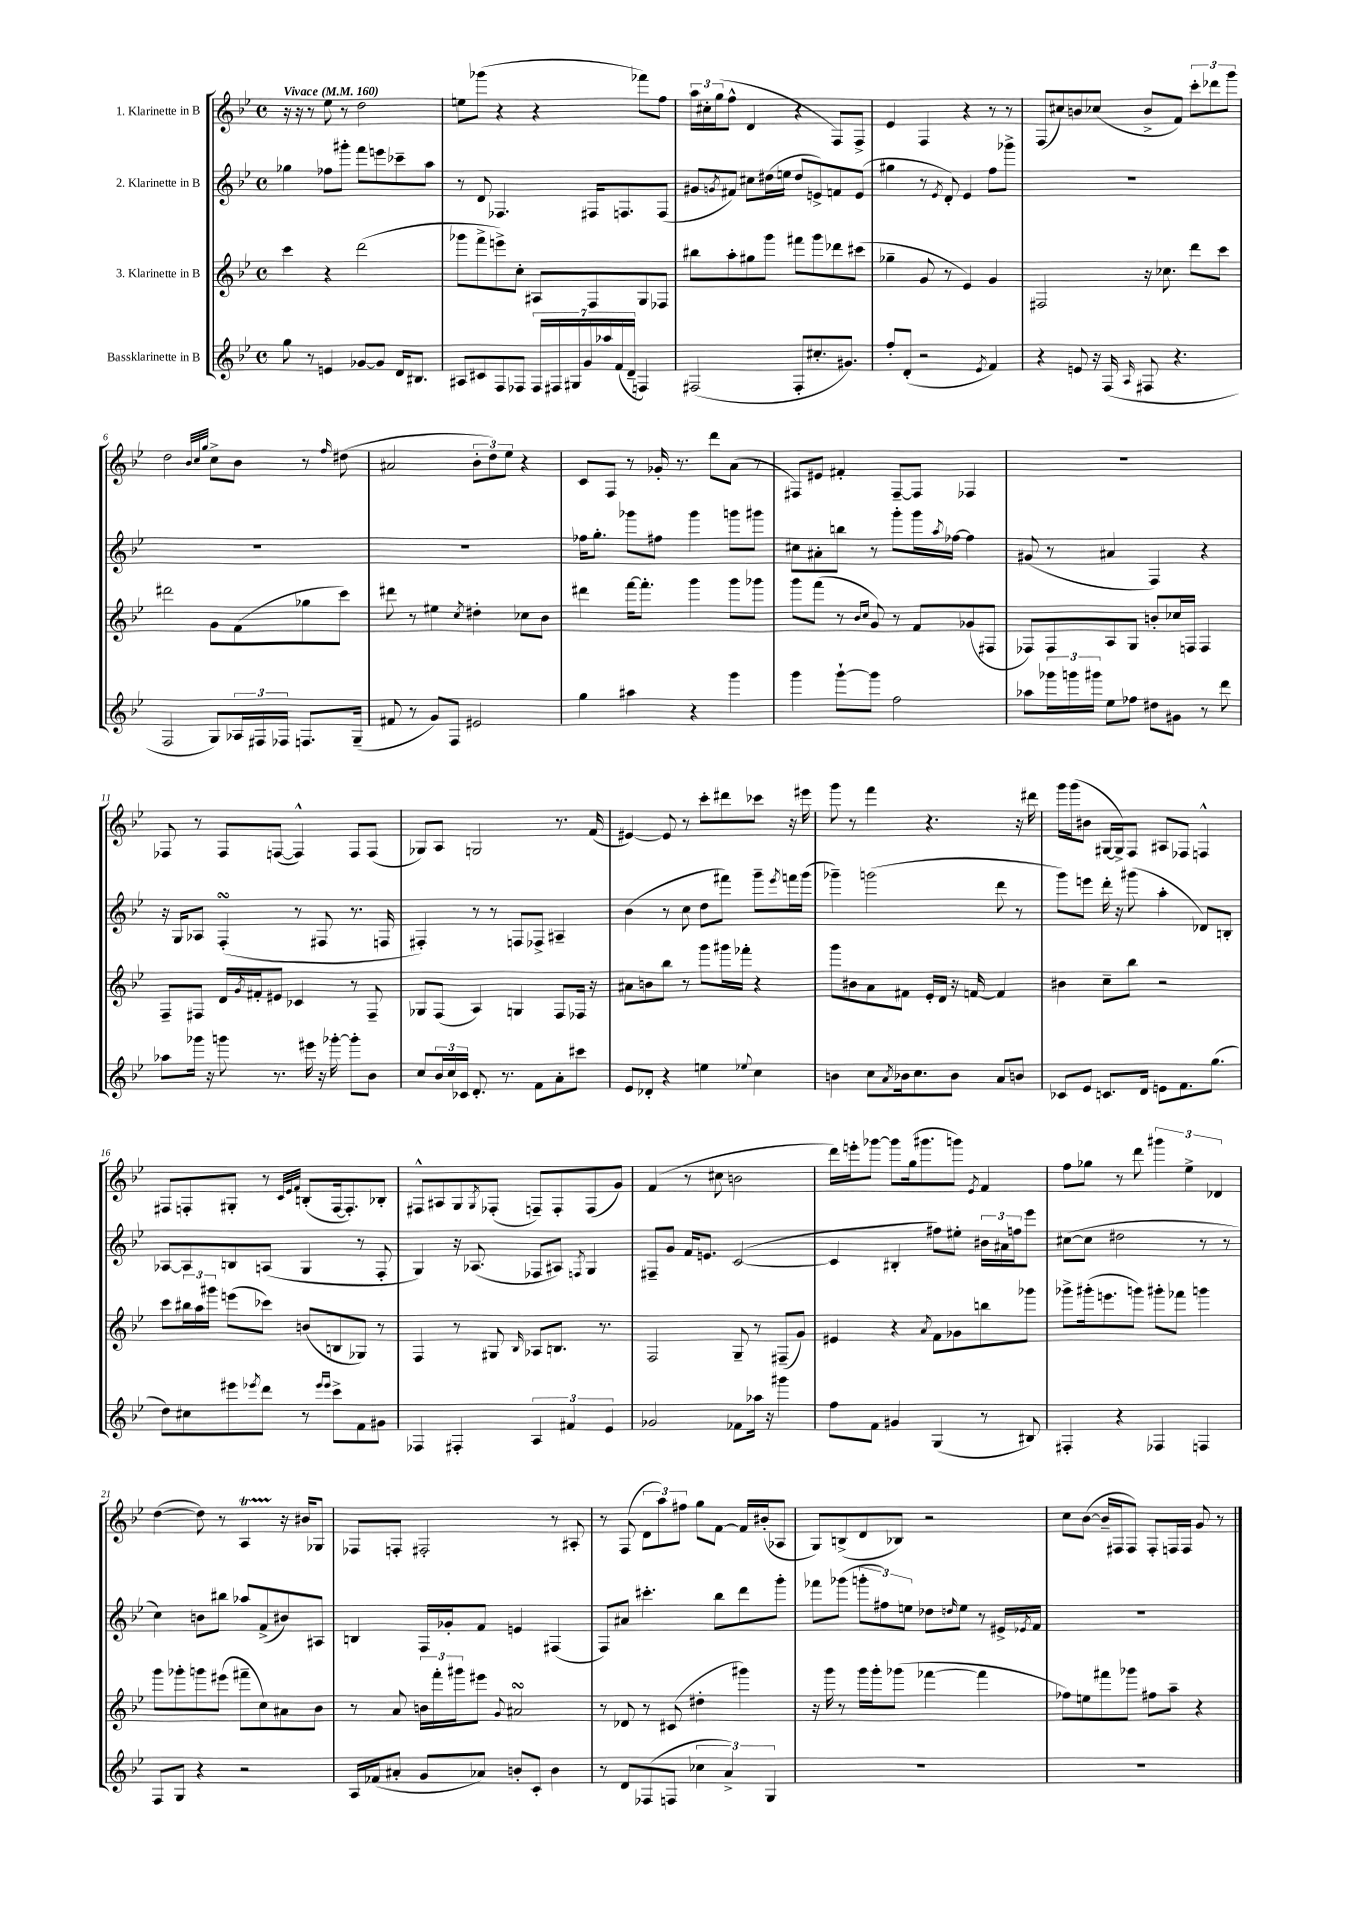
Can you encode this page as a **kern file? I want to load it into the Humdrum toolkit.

**kern	**kern	**kern	**kern
*staff4	*staff3	*staff2	*staff1
*clefG2	*clefG2	*clefG2	*clefG2
*k[b-e-]	*k[b-e-]	*k[b-e-]	*k[b-e-]
*M4/4	*M4/4	*M4/4	*M4/4
*met(c)	*met(c)	*met(c)	*met(c)
*MM160	*MM160	*MM160	*MM160
8gg	4ccc	4gg-	16r
.	.	.	16r
8r	.	.	8r
4e	4r	8ff-	8ee-
.	.	8ggg#'	8r
[8g-	(2ddd	8fff	2dd
8g-]	.	8eee	.
16d	.	8ccc-~	.
8.B#	.	.	.
.	.	8aa	.
=	=	=	=
8A#	8ggg-	8r	8ee
8c#	8fff^	8d	(8ggg-
8F	8eee^)	4.F-	4r
8F-	8cc'	.	.
28F-	8A#	.	4r
28F#	.	.	.
28G#	.	.	.
28g	.	.	.
.	8F	16F#	.
28aa-	.	.	.
(28f	.	.	.
.	.	8.F	.
28d~	.	.	.
4F)	8G	.	8fff-)
.	8F-	(8F	8ff
=	=	=	=
(2F#	8bb#	8g#	24aa
.	.	.	24cc#'
.	.	.	(24gg
.	.	8qg	.
.	8aa'	8f#)	8ff^^
.	8gg#	8cc#	4d
.	8ggg	(16dd#	.
.	.	16ee	.
8F#'	8fff#	8dd#	4r
8.cc#'	8ggg	8e^)	.
.	8ddd-	8f	8F)
8.g#)	.	.	.
.	(8ccc#	(8e	8F^
=	=	=	=
8ff'	4gg-~	4gg#	4e-
(8d'	.	.	.
2r	8g	8r	4F
.	.	8qe-	.
.	8r	8d')	.
.	4e-)	4e-	4r
8qe-	.	.	.
4f)	4g	8ff	8r
.	.	8ggg-^	8r
=	=	=	=
4r	2F#	1r	(8F
.	.	.	8cc#)
8e	.	.	8b
16r	.	.	(8cc-
(16F	.	.	.
16qqA	.	.	.
8F#	16r	.	8b^
.	8.cc-	.	.
4.r	.	.	8f)
.	8ddd	.	12ccc'
.	.	.	12ddd-
.	8ccc	.	.
.	.	.	12ggg
=	=	=	=
2F	2ddd#	1r	2dd
.	.	.	32qqb-
.	.	.	32qqcc
.	.	.	32qqgg
8G)	8g	.	8cc^
24A-	(8f	.	8b-
24F#	.	.	.
24F-	.	.	.
8.F	8gg-	.	8r
.	.	.	16qqff
.	8ccc)	.	(8dd#
(16G~	.	.	.
=	=	=	=
8f#	8ddd#	1r	2a#
8r	8r	.	.
8g)	4ee#	.	.
8F	.	.	.
.	8qcc	.	.
2e#	4dd#'	.	12b-'
.	.	.	12dd)
.	.	.	12ee-
.	8cc-	.	4r
.	8b-	.	.
=	=	=	=
4gg	4ddd#	16ff-	8c
.	.	8.gg'	.
.	.	.	8F
4aa#	[16fff	8ggg-	8r
.	8.fff']	.	.
.	.	8ff#	16g-'
.	.	.	8.r
4r	4ggg	4ggg-	.
.	.	.	8ddd
4ggg	8ggg	8ggg	(8a
.	8ggg-	8ggg#	8r
=	=	=	=
4ggg	8ggg	8cc#	8F#)
.	(8fff	8a#'	8e#
[8ggg`	8r	8bb	4f#'
.	16qqb-	.	.
.	16qqcc	.	.
8ggg]	8g)	8r	.
2ff	8r	8ggg'	[8F#~
.	8f	16ggg	8F#]
.	.	8qaa	.
.	.	[16ff-	.
.	(8g-	4ff-]	4F-
.	8F#	.	.
=	=	=	=
8aa-	8F-)	(8g#	1r
24ggg-	8F-	8r	.
24ggg	.	.	.
24ggg#	.	.	.
8ee-	8A	4a#	.
8ff-	8G	.	.
8dd#	8b'	4F)	.
8g#	16cc-	.	.
.	16F	.	.
8r	4F	4r	.
8ddd	.	.	.
=	=	=	=
8aa-	8F~	16r	8F-
.	.	16G	.
16ggg-	8F#	8A-	8r
16r	.	.	.
8ggg	16d	(4F'	8F-
.	8qg	.	.
.	16f#'	.	.
8.r	8e#	.	([8F
.	4c-	8r	4F^^])
16eee#	.	.	.
16r	.	8F#	.
[16ggg-'	.	.	.
8ggg-']	8r	8.r	8F
8b-	8F#~	.	(8F
.	.	16F	.
=	=	=	=
8cc	8G-	4F#')	8G-)
24b-	(8F	.	8A
24cc	.	.	.
24c-	.	.	.
8.d'	4A)	8r	2G
.	.	8r	.
8.r	.	.	.
.	4G	8F	.
8f	.	8F-^	.
8a'	8F	4A#~	8.r
8ccc#	16F-	.	.
.	16r	.	(16f
=	=	=	=
8e-	8a#	(4b-	[4e#)
8d-'	8b	.	.
4r	8bb-	8r	8e#]
.	8r	8cc	8r
4ee	8ggg	8dd	8ccc'
.	16ggg#	8fff#)	8ddd#
.	16fff-'	.	.
8qqee-	.	.	.
4cc	4r	8ggg~	8ccc-
.	.	8qeee-	.
.	.	16fff	16r
.	.	(16ggg	16eee#
=	=	=	=
4b	8ggg	4ggg-~)	8ggg
.	8b#	.	8r
8cc	8a	(2ggg	4fff
8qa	.	.	.
16b-	8f#	.	.
8.cc	.	.	.
.	16e-'	.	4.r
.	16d	.	.
8b-	16r	.	.
.	[16f	.	.
8a	4f]	8ddd	.
8b	.	8r	16r
.	.	.	16ddd#
=	=	=	=
8c-	4b#	8ggg)	16ggg
.	.	.	(16ggg
8e-	.	8eee	8b#
8.c	8cc~	16ddd'	[16G#
.	.	16r	16G#^])
.	8bb-	(8ggg#	8F
16d	.	.	.
8e	2r	4aa'	8A#
8.f	.	.	8F-
.	.	8d-)	4F^^
(8.gg	.	.	.
.	.	8B'	.
=	=	=	=
8dd)	8ccc	[8A-	8F#
8cc#	24bb#	8A-]	8F'
.	24aa	.	.
.	24ggg#	.	.
8eee#	(8eee	8B	8G#'
8qeee-	.	.	.
8ddd	8ccc-)	(8A	8r
.	.	.	32qqc
.	.	.	32qqe-
.	.	.	32qqf
8r	(8b	4G	(8B'
16qqeee-	.	.	.
16qqeee-	.	.	.
8ccc^	8B	.	[16F
.	.	.	8.F'])
8f	8G-)	8r	.
8g#	8r	8F'	8B-'
=	=	=	=
4F-	4F	4G)	8F#^^
.	.	.	8A#
4F#'	8r	16r	8G
.	.	(8.A-	.
.	.	.	8qG
.	8G#	.	(8F-'
.	16qqB-	.	.
6A	8A-	8F-	8F~)
.	8.B	8A#)	8F'
6f#	.	.	.
.	.	8qF	.
.	.	4G	(8F
.	8.r	.	.
6e-	.	.	.
.	.	.	8g)
=	=	=	=
2g-	2F	8F#~	(4f
.	.	8g	.
.	.	16f	8r
.	.	8.e	.
.	.	.	8cc#
8f-	8G~	([2c	2b
16aa-	8r	.	.
16r	.	.	.
4ggg#	(8F#~	.	.
.	8g)	.	.
=	=	=	=
8ff	4e#	4c]	16ddd)
.	.	.	16eee'
8f	.	.	[8ggg-
4g#	4r	4B#'	8ggg-]
.	.	.	(16gg
.	.	.	8.ggg#
.	8qa	.	.
(4G	8f	8ff#)	.
.	8g-	8ee#'	8ggg)
.	.	.	8qe-
8r	8bb	24b#	4f
.	.	24a#	.
.	.	24ff	.
8B#)	8ggg-	8eee-	.
=	=	=	=
4F#'	8ggg-^	([8cc#	8ff
.	(16ggg#'	8cc#]	8gg-
.	8.eee	.	.
4r	.	2dd#	8r
.	8ggg)	.	8ddd
4F-	8ggg#'	.	6ggg#
.	8fff-	.	.
.	.	.	6ee-^
4F	4ggg	8r	.
.	.	.	6d-
.	.	8r	.
=	=	=	=
8F	8ggg	4cc)	([4dd
8G	8ggg-'	.	.
4r	8ggg	8b	8dd])
.	(8eee#	8bb#	8r
2r	8fff#~	8aa-	4A
.	8cc)	(8f^	.
.	8a#	8b#)	16r
.	.	.	16b#
.	8b-	8A#	8G-
=	=	=	=
16A	8r	4B	8F-
(16f-	.	.	.
8a#'	8a	.	8F'
8g	24b	16F	2F#'
.	24fff'	.	.
.	.	16g-'	.
.	24ggg#	.	.
8a-)	8eee#	8f	.
.	8qqg	.	.
8b'	2a#	4e	.
8c'	.	.	.
4b	.	(4F#	8r
.	.	.	8A#'
=	=	=	=
8r	8r	8F)	8r
8d	8d-	8a#	(8F
(8F-	8r	4.ccc#'	12d
.	.	.	12aa)
8F	(8c#	.	.
.	.	.	12ff#
6cc-	4dd#'	.	8gg
.	.	8bb-	[8f
6a^)	.	.	.
.	4ggg#)	8ddd	16f]
.	.	.	(16b#'
6G	.	.	.
.	.	8ggg'	8A-
=	=	=	=
1r	16r	8fff-	8G)
.	16ggg	.	.
.	8r	(8ggg-	(8B^
.	16ggg	12ggg'	8d
.	16ggg'	.	.
.	.	12ff#)	.
.	(8ggg-	.	8B-)
.	.	12ee	.
.	[4fff-	8dd-	2r
.	.	16qqdd	.
.	.	8ee	.
.	4fff-]	8r	.
.	.	16e#^	.
.	.	8qe-	.
.	.	16f	.
=	=	=	=
1r	8ff-)	1r	8cc
.	8ee	.	([8b-
.	8fff#	.	16b-~]
.	.	.	16F#
.	8ggg-	.	8F#)
.	8ff#	.	8F#'
.	8aa~	.	16F
.	.	.	16F
.	4r	.	8g
.	.	.	8r
==	==	==	==
*-	*-	*-	*-
